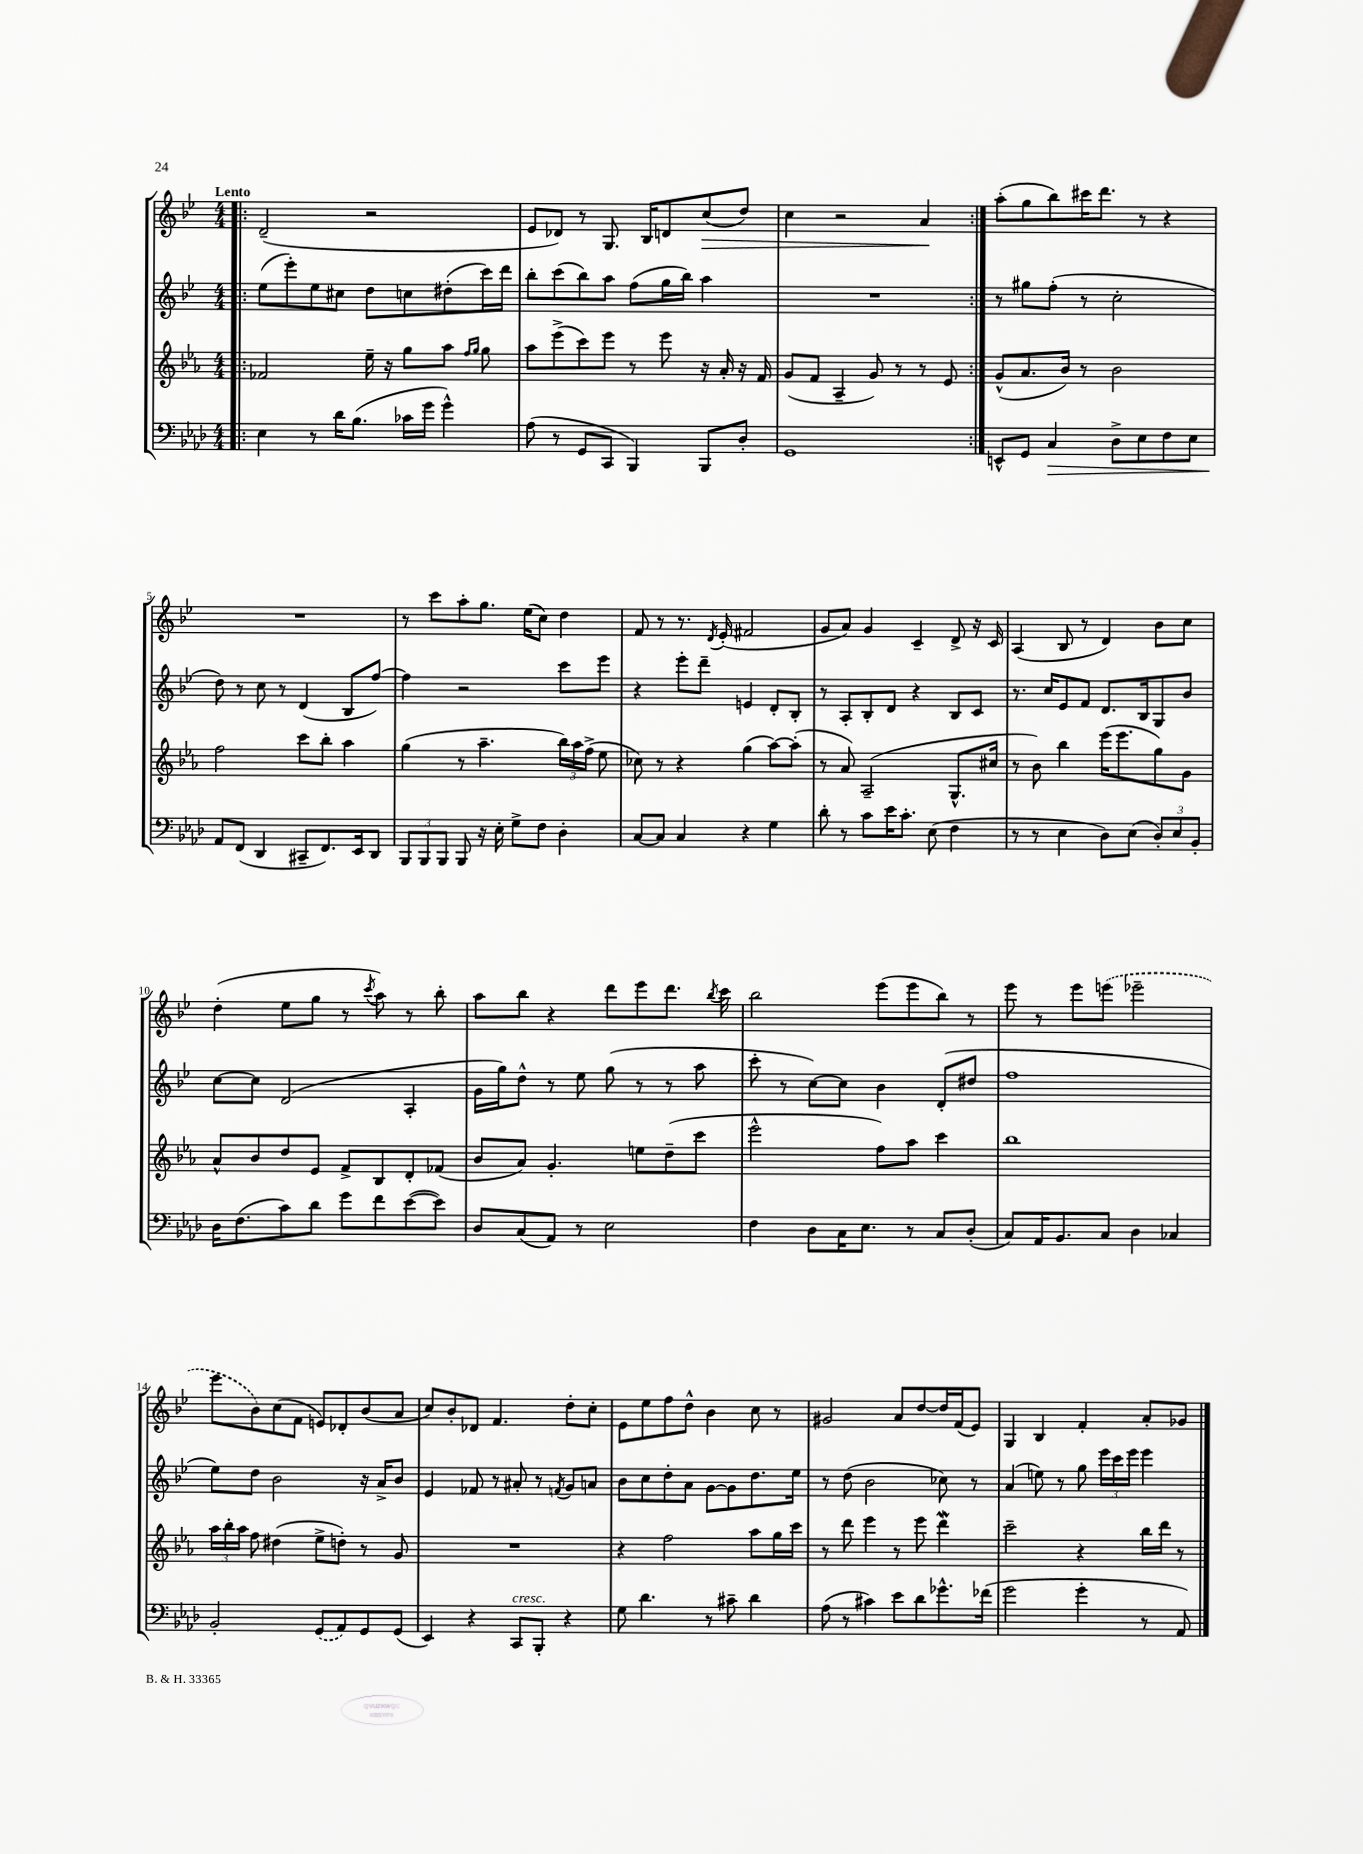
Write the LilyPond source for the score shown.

<<
\new StaffGroup <<
\new Staff = "s0" {
    \clef treble \key bes \major \numericTimeSignature \time 4/4 \tempo "Lento"
    \autoBeamOff \repeat volta 2 { \bar ".|:" d'2--( r2 |
    ees'8[ des'8]) r8 g8. bes16[ d'8 c''8\>( d''8]) |
    c''4 r2 a'4\! | }
    a''8[-.( g''8 bes''8) cis'''16 d'''8.] r8 r4 |
    R1 |
    r8 c'''8[ a''8-. g''8.] ees''16[( c''8]) d''4 |
    f'8 r8 r8. \acciaccatura { d'8 } ees'16-.( fis'2 |
    g'8[ a'8]) g'4 c'4-- d'8-> r16 c'16 |
    a4( bes8 r8 d'4) bes'8[ c''8] |
    d''4-.( ees''8[ g''8] r8 \acciaccatura { c'''8 } a''8) r8 bes''8-. |
    a''8[ bes''8] r4 d'''8[ ees'''8 d'''8.] \acciaccatura { bes''8 } c'''16 |
    bes''2 ees'''8[( ees'''8 bes''8]) r8 |
    ees'''8 r8 ees'''8[ \once \slurDashed e'''8]( ees'''2-- |
    ees'''8[ bes'8) c''8( f'8] e'8[) des'8-. bes'8( a'8] |
    c''8[) bes'8-. des'8] f'4. d''8[-. c''8]-. |
    ees'8[ ees''8 f''8 d''8]-^ bes'4 c''8 r8 |
    gis'2 a'8[ d''8~ d''16 f'16( ees'8]) |
    g4 bes4 f'4-. a'8[-. ges'8] \bar "|." |
}
\new Staff = "s1" {
    \clef treble \key bes \major \numericTimeSignature \time 4/4
    \autoBeamOff \repeat volta 2 { \bar ".|:" ees''8[( ees'''8-.) ees''8 cis''8] d''8[ c''8 dis''8-.( c'''16) d'''16] |
    bes''8[-. c'''8( bes''8) a''8] f''8[( g''16 bes''16]) a''4 |
    R1 | }
    r8 gis''8[ f''8]-.( r8 c''2-. |
    d''8) r8 c''8 r8 d'4( bes8[ f''8]~) |
    f''4 r2 c'''8[ ees'''8] |
    r4 ees'''8[-. d'''8]-- e'4 d'8[-. bes8]-. |
    r8 a8[-. bes8-. d'8] r4 bes8[ c'8] |
    r8. c''16[ ees'8 f'8] d'8.[ bes16 g8 bes'8] |
    c''8[~ c''8] d'2( a4-. |
    g'16[ g''16) d''8]-^ r8 ees''8 g''8( r8 r8 a''8 |
    c'''8-. r8 c''8[~) c''8] bes'4 d'8[-.( dis''8] |
    f''1 |
    ees''8[) d''8] bes'2 r16 a'16[-> bes'8] |
    ees'4 fes'8 r8 ais'8-. r8 \acciaccatura { f'8 } g'8[ a'8] |
    bes'8[ c''8 d''8-. a'8] g'8[~ g'8 d''8. ees''16] |
    r8 d''8( bes'2 ces''8) r8 |
    a'4( e''8) r8 g''8 \tuplet 3/2 { ees'''16[ c'''16 ees'''16] } ees'''4 \bar "|." |
}
\new Staff = "s2" {
    \clef treble \key ees \major \numericTimeSignature \time 4/4
    \autoBeamOff \repeat volta 2 { \bar ".|:" fes'2 ees''16-- r16 g''8[ aes''8] \grace { f''16[ g''16] } g''8 |
    aes''8[ ees'''8->( c'''8) ees'''8] r8 ees'''8 r16 aes'16-. r16 f'16 |
    g'8[( f'8] aes4-- g'8) r8 r8 ees'8 | }
    g'8[-^( aes'8. bes'16]) r8 bes'2 |
    f''2 c'''8[ bes''8]-. aes''4 |
    g''4( r8 aes''4.-- \tuplet 3/2 { bes''16[) aes''16 f''16]->( } ees''8 |
    ces''8) r8 r4 g''4( aes''8[~) aes''8]-.( |
    r8 aes'8) aes2--( g8.[-^ cis''16] |
    r8 bes'8) bes''4 ees'''16[( ees'''8. g''8) g'8] |
    aes'8[-^ bes'8 d''8 ees'8] f'8[-> bes8 d'8-. fes'8]( |
    bes'8[ aes'8]) g'4.-. e''8[ d''8--( c'''8] |
    ees'''2-^ f''8[) aes''8] c'''4 |
    bes''1 |
    \tuplet 3/2 { aes''16[ bes''16-. aes''16] } f''8 dis''4( ees''8[-> d''8]-.) r8 g'8 |
    R1 |
    r4 f''2 aes''8[ g''16 c'''16] |
    r8 d'''8 ees'''4 r8 ees'''8 d'''4\mordent |
    c'''2-- r4 bes''16[ d'''16] r8 \bar "|." |
}
\new Staff = "s3" {
    \clef bass \key aes \major \numericTimeSignature \time 4/4
    \autoBeamOff \repeat volta 2 { \bar ".|:" ees4 r8 des'16[ bes8.]( ces'16[ g'16] g'4-^) |
    aes8( r8 g,8[ c,8] bes,,4) bes,,8[ des8]-. |
    g,1 | }
    e,8[-^ g,8] c4\> des8[-> ees8 f8 ees8] |
    aes,8[\! f,8]( des,4 cis,8[-- f,8.) ees,16 des,8] |
    \tuplet 3/2 { bes,,8[ bes,,8 bes,,8] } bes,,8 r16 ees16-. g8[-> f8] des4-. |
    c8[~ c8] c4 r4 g4 |
    des'8-. r8 c'8[ ees'16 c'8.]-. ees8( f4 |
    r8 r8 ees4 des8[) ees8]( \tuplet 3/2 { des8[-.) ees8 bes,8]-. } |
    des16[ f8.( c'8) des'8] g'8[ f'8 ees'8~( ees'8]) |
    des8[ c8( aes,8]) r8 ees2 |
    f4 des8[ c16 ees8.] r8 c8[ des8]-.( |
    c8[) aes,16 bes,8. c8] des4 ces4 |
    bes,2-. \once \slurDashed g,8[( aes,8) g,8 g,8]( |
    ees,4) r4 c,8[^\markup { \italic "cresc." } bes,,8]-. r4 |
    g8 des'4. r8 cis'8-- des'4 |
    aes8( r8 cis'4) ees'8[ des'8 ges'8.-^ fes'16]( |
    g'2 g'4-. r8 aes,8) \bar "|." |
}
>>
>>
